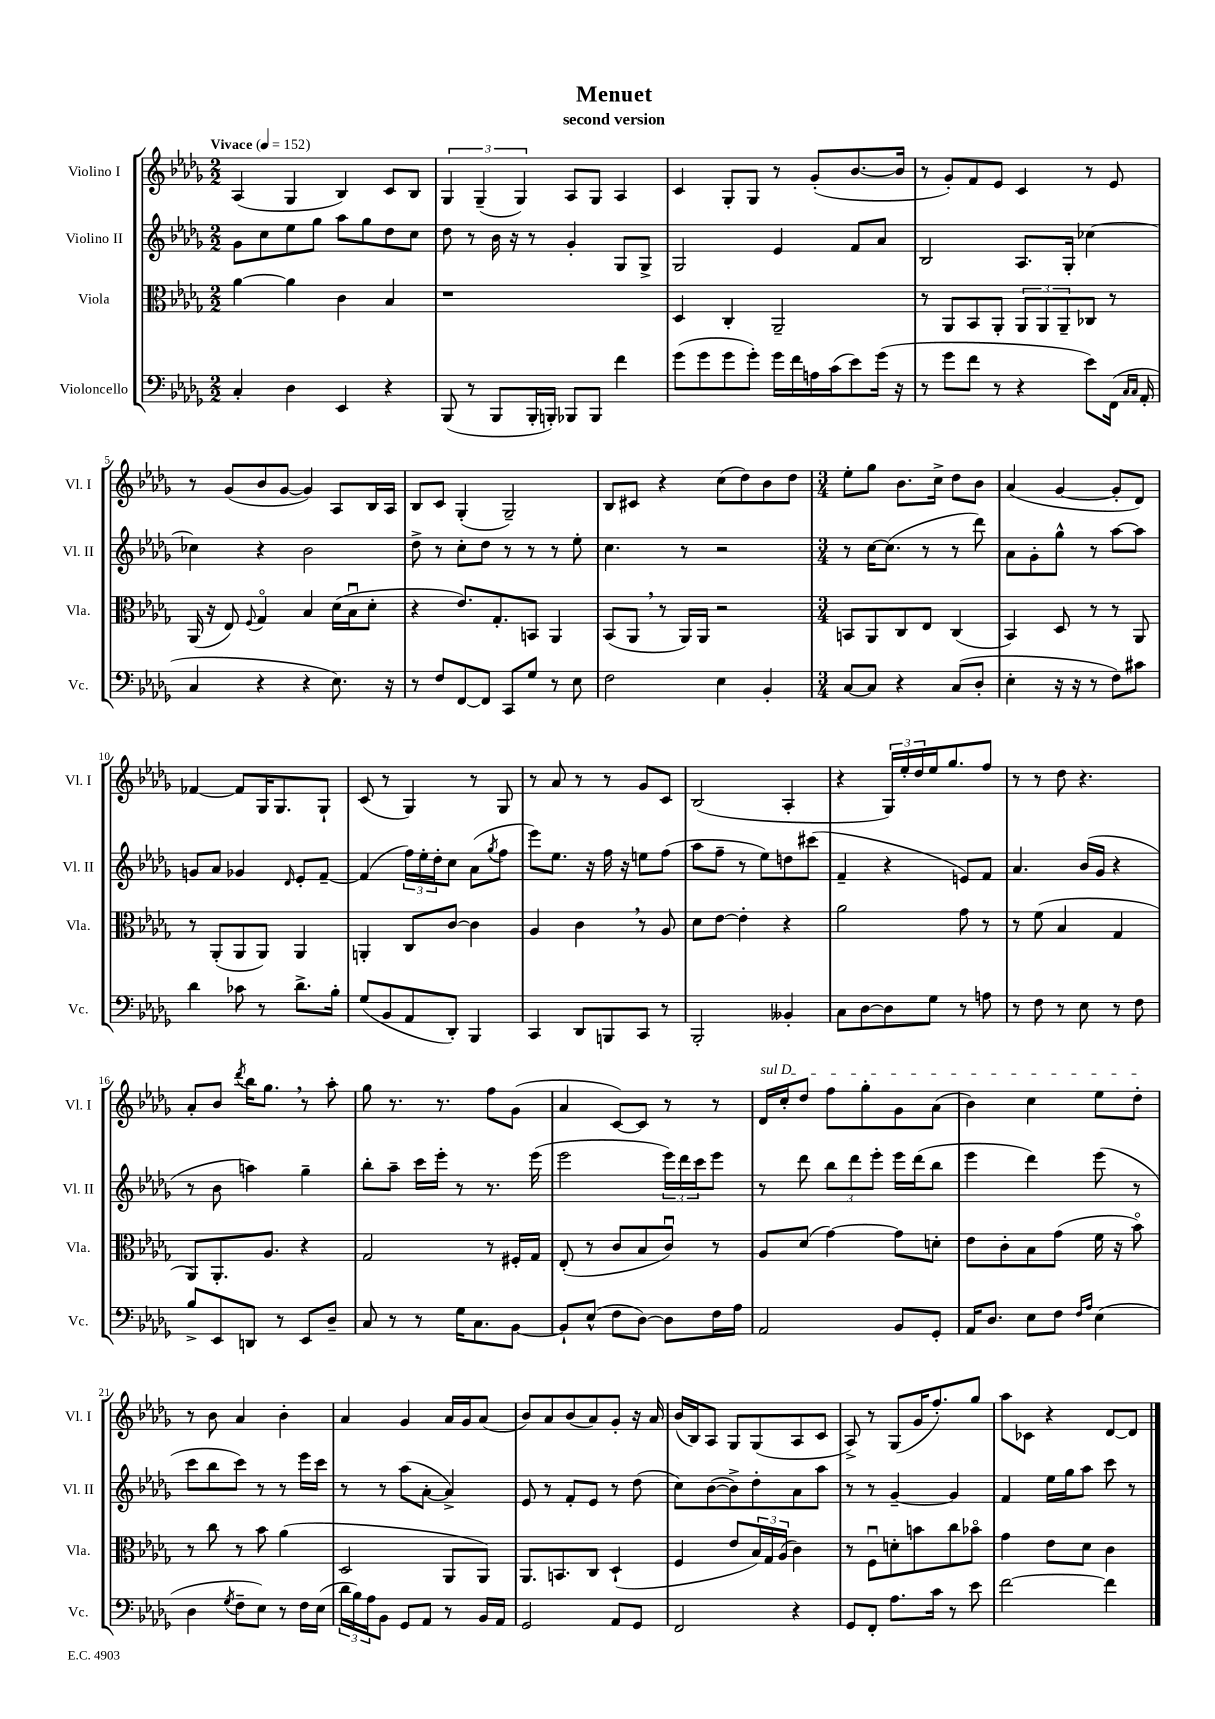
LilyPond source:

\header { title = "Menuet" subtitle = "second version" }
<<
\new StaffGroup <<
\new Staff = "s0" \with { instrumentName = "Violino I" shortInstrumentName = "Vl. I" } {
    \clef treble \key des \major \numericTimeSignature \time 2/2 \tempo "Vivace" 4 = 152
    aes4( ges4 bes4) c'8 bes8 |
    \tuplet 3/2 { ges4 ges4--( ges4) } aes8 ges8 aes4 |
    c'4 ges8-. ges8 r8 ges'8-.( bes'8.~ bes'16 |
    r8 ges'8-.) f'8 ees'8 c'4 r8 ees'8 |
    r8 ges'8( bes'8 ges'8~ ges'4) aes8 bes16 aes16 |
    bes8 c'8 ges4-.( ges2--) |
    bes8 cis'8 r4 c''8( des''8) bes'8 des''8 |
    \numericTimeSignature \time 3/4 ees''8-. ges''8 bes'8. c''16-> des''8 bes'8 |
    aes'4( ges'4~ ges'8-. des'8) |
    fes'4~ fes'8 ges16 ges8. ges8-! |
    c'8( r8 ges4) r8 ges8 |
    r8 aes'8 r8 r8 ges'8 c'8 |
    bes2( aes4-. |
    r4 \tuplet 3/2 { ges16) ees''16-. des''16 } ees''16 ges''8. f''8 |
    r8 r8 des''8 r4. |
    aes'8-. bes'8 \acciaccatura { des'''8 } bes''16 ges''8. \breathe r8 aes''8-. |
    ges''8 r8. r8. f''8 ges'8( |
    aes'4 c'8~) c'8 r8 r8 |
    \once \override TextSpanner.bound-details.left.text = \markup { \italic "sul D" } des'16\startTextSpan c''16-. des''8 f''8 ges''8-. ges'8 aes'8( |
    bes'4) c''4 ees''8 des''8-.\stopTextSpan |
    r8 bes'8 aes'4 bes'4-. |
    aes'4 ges'4 aes'16 ges'16 aes'8( |
    bes'8) aes'8 bes'8( aes'8) ges'8-. r16 aes'16 |
    bes'16( bes16) aes8 ges8 ges8( aes8 c'8 |
    aes8->) r8 ges8( ges'16 f''8.-.) ges''8 |
    aes''8 ces'8 r4 des'8~ des'8 \bar "|." |
}
\new Staff = "s1" \with { instrumentName = "Violino II" shortInstrumentName = "Vl. II" } {
    \clef treble \key des \major \numericTimeSignature \time 2/2
    ges'8 c''8 ees''8 ges''8 aes''8 ges''8 des''8 c''8 |
    des''8 r8 bes'16 r16 r8 ges'4-. ges8 ges8-> |
    ges2 ees'4 f'8 aes'8 |
    bes2 aes8. ges16-. ces''4~ |
    ces''4 r4 bes'2 |
    des''8-> r8 c''8-. des''8 r8 r8 r8 ees''8-. |
    c''4. r8 r2 |
    \numericTimeSignature \time 3/4 r8 c''16~ c''8.( r8 r8 des'''8) |
    aes'8 ges'8-. ges''8-^ r8 aes''8~ aes''8 |
    g'8 aes'8 ges'4 \grace { des'16 } ees'8-. f'8~-- |
    f'4( \tuplet 3/2 { f''16) ees''16-. des''16-. } c''8 aes'8( \acciaccatura { ges''8 } f''8 |
    ees'''8) ees''8. r16 f''16 r16 e''8 f''8( |
    aes''8 f''8-- r8 ees''8) d''8 cis'''8( |
    f'4-- r4 e'8) f'8 |
    aes'4. bes'16( ges'16 r4 |
    r8 bes'8 a''4) ges''4-- |
    bes''8-. aes''8-- c'''16 ees'''16-. r8 r8. ees'''16( |
    ees'''2 \tuplet 3/2 { ees'''16) des'''16 c'''16 } ees'''8 |
    r8 des'''8 \tuplet 3/2 { bes''8 des'''8 ees'''8-. } ees'''16 des'''16( bes''8 |
    ees'''4 des'''4) ees'''8( r8 |
    c'''8 bes''8 c'''8) r8 r8 ees'''16 c'''16 |
    r8 r8 aes''8( aes'8~-. aes'4->) |
    ees'8 r8 f'8-. ees'8 r8 des''8( |
    c''8) bes'8~( bes'8->) des''8-. aes'8 aes''8 |
    r8 r8 ges'4~-- ges'4 |
    f'4 ees''16 ges''16 aes''8 c'''8 r8 \bar "|." |
}
\new Staff = "s2" \with { instrumentName = "Viola" shortInstrumentName = "Vla." } {
    \clef alto \key des \major \numericTimeSignature \time 2/2
    aes'4~ aes'4 c'4 bes4 |
    r1 |
    des4 c4-. aes,2-- |
    r8 aes,8 bes,8 aes,8-. \tuplet 3/2 { aes,8 aes,8 aes,8-- } ces8 r8 |
    aes,16( r16 ees8) \appoggiatura { f8 } ges4\flageolet bes4 des'16( bes16\downbow des'8-. |
    r4 ees'8.) ges8.-. b,8 aes,4 |
    bes,8( aes,8 \breathe r8 aes,16) aes,16 r2 |
    \numericTimeSignature \time 3/4 b,8 aes,8 c8 ees8 c4( |
    bes,4) des8 r8 r8 aes,8 |
    r8 aes,8-.( aes,8 aes,8) aes,4 |
    a,4-. c8 c'8~ c'4 |
    aes4 c'4 \breathe r8 aes8 |
    des'8 ees'8~ ees'4-. r4 |
    aes'2 ges'8 r8 |
    r8 f'8( bes4 ges4 |
    aes,8) aes,8.-. aes8. r4 |
    ges2 r8 fis16-. ges16 |
    ees8-.( r8 c'8 bes8 c'8\downbow) r8 |
    aes8 des'8( ges'4~) ges'8 d'8-. |
    ees'8 c'8-. bes8 ges'8( f'16 r16 bes'8\flageolet) |
    r8 c''8 r8 bes'8 aes'4( |
    des2 aes,8 aes,8) |
    aes,8. b,8. c8 des4-!( |
    f4 ees'8 \tuplet 3/2 { bes16) ges16 aes16( } c'4) |
    r8 f8\downbow d'8-. b'8 c''8 bes'8\flageolet |
    ges'4 ees'8 des'8 c'4 \bar "|." |
}
\new Staff = "s3" \with { instrumentName = "Violoncello" shortInstrumentName = "Vc." } {
    \clef bass \key des \major \numericTimeSignature \time 2/2
    c4-. des4 ees,4 r4 |
    bes,,8( r8 bes,,8 bes,,16-. b,,16-.) bes,,8 bes,,8 f'4 |
    ges'8( ges'8 ges'8 ges'8-.) ges'16 f'16 a16 c'16( ees'8) ges'16( r16 |
    r8 ges'8 f'8 r8 r4 ees'8) f,16( \grace { c16 c16 } aes,16-. |
    c4 r4 r4 ees8.) r16 |
    r8 f8 f,8~ f,8 c,8 ges8 r8 ees8 |
    f2 ees4 bes,4-. |
    \numericTimeSignature \time 3/4 c8~ c8 r4 c8( des8-. |
    ees4-. r16 r16 r8 f8) cis'8 |
    des'4 ces'8 r8 des'8.-> bes16-. |
    ges8( bes,8 aes,8 des,8-.) bes,,4 |
    c,4 des,8 b,,8 c,8 r8 |
    bes,,2-. beses,4-. |
    c8 des8~ des8 ges8 r8 a8 |
    r8 f8 r8 ees8 r8 f8 |
    bes8-> ees,8 d,8 r8 ees,8 des8-- |
    c8 r8 r8 ges16 c8. bes,8~ |
    bes,8-! ees8-^( f8 des8~) des8 f16 aes16 |
    aes,2 bes,8 ges,8-. |
    aes,16 des8. ees8 f8 \grace { f16 aes16 } ees4( |
    des4 \acciaccatura { ges8 } f8-- ees8) r8 f16 ees16( |
    \tuplet 3/2 { des'16 bes16) aes16 } bes,8 ges,8 aes,8 r8 bes,16 aes,16 |
    ges,2 aes,8 ges,8 |
    f,2 r4 |
    ges,8 f,8-. aes8. c'16 r8 ees'8 |
    f'2~ f'4 \bar "|." |
}
>>
>>
